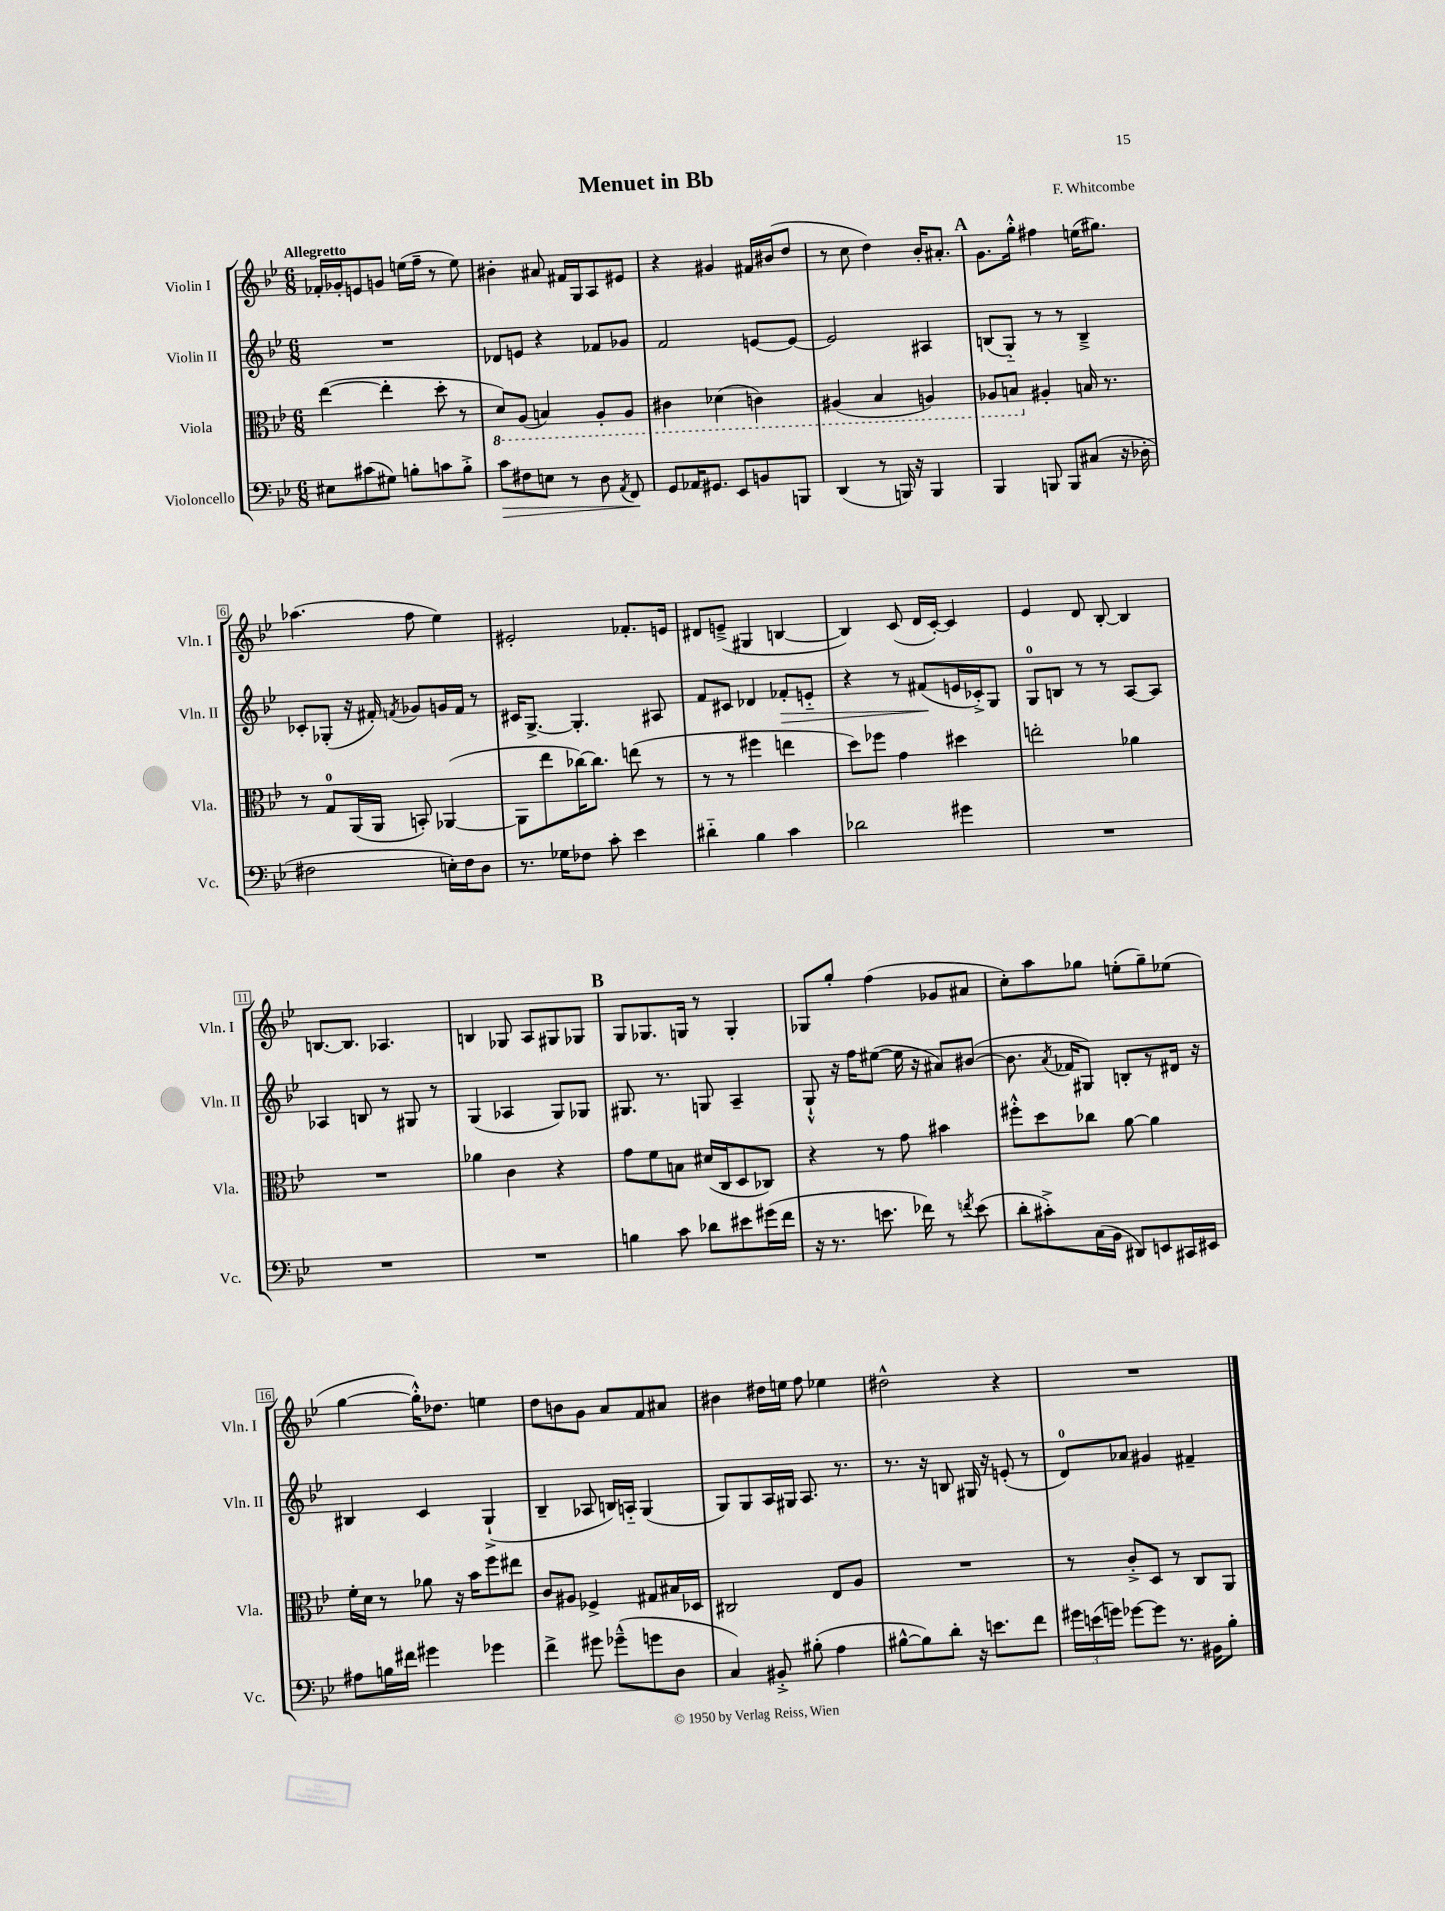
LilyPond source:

\header { title = "Menuet in Bb" composer = "F. Whitcombe" }
<<
\new StaffGroup <<
\new Staff = "s0" \with { instrumentName = "Violin I" shortInstrumentName = "Vln. I" } {
    \clef treble \key bes \major \numericTimeSignature \time 6/8 \tempo "Allegretto"
    \autoBeamOff fes'16[-. ges'16-. e'8 g'8] e''16[( f''16]-- r8 e''8) |
    bis'4-. ais'8 fis'16[ g16 a8 eis'8] |
    r4 gis'4 fis'16[ bis'16( d''8] |
    r8 c''8 d''4) bes'16[-. ais'8.]-. |
    \mark \markup { \bold "A" } g'8.[ g''16]-.-^ fis''4 e''16[( gis''8.]) |
    aes''4.( f''8 ees''4) |
    eis'2-. fes'8.[-. e'16] |
    dis'8[ e'8]--->( gis4 b4~ |
    b4) c'8( d'16[ c'16]~-.) c'4 |
    ees'4 d'8 bes8~-. bes4 |
    b8.[~ b8.] aes4. |
    b4 ges8 a8[ gis8 ges8] |
    \mark \markup { \bold "B" } g8[ ges8. g16] r8 g4-. |
    ges8[ g''8]-. f''4( ges'8[ ais'8] |
    c''8[-.) a''8 ges''8] e''8[-.( ges''8--) ees''8]( |
    g''4~ g''16[-.-^) des''8.] e''4 |
    d''8[ b'8 g'8] a'8[ f'8 ais'8] |
    bis'4 dis''16[ e''16] f''8 ees''4 |
    dis''2-^ r4 |
    R2. \bar "|." |
}
\new Staff = "s1" \with { instrumentName = "Violin II" shortInstrumentName = "Vln. II" } {
    \clef treble \key bes \major \numericTimeSignature \time 6/8
    \autoBeamOff R2. |
    des'8[ e'8] r4 fes'8[ ges'8] |
    f'2 e'8[~ e'8]~ |
    e'2 ais4 |
    \mark \markup { \bold "A" } b8[( g8]-_) r8 r8 b4---> |
    ces'8[-. ges8]-.( r16 fis'16-.) \acciaccatura { f'8 } ges'8[ g'16 f'16] r8 |
    cis'16[ g8.]~-> g4.-. ais8 |
    f'8[ cis'8] des'4 fes'8[-.\> e'8]-_ |
    r4 r8 fis'8[\!( e'16 ces'16-.->) g8] |
    g8[-0 b8] r8 r8 a8[~ a8] |
    aes4 b8 r8 gis8 r8 |
    g4( aes4 g8[) ges8] |
    \mark \markup { \bold "B" } gis8. r8. g8 a4-- |
    g8-!-^ r16 f''16[ eis''8]~( eis''16 r16 ais'8[) bis'8]~( |
    bis'8. \acciaccatura { a'8 } fes'16[ gis8]) b8[-. r8 dis'16] r16 |
    bis4 c'4 g4-!->( |
    bes4-- aes8 b16[) a16]-_ g4( |
    g8[) g8 a16 gis16] a8. r8. |
    r8. r16 b8 gis16 r16 e'8-.( r8 |
    d'8[-0) aes'8] gis'4 fis'4-- \bar "|." |
}
\new Staff = "s2" \with { instrumentName = "Viola" shortInstrumentName = "Vla." } {
    \clef alto \key bes \major \numericTimeSignature \time 6/8
    \autoBeamOff ees''4~( ees''4-. d''8-. r8 |
    \ottava #-1 d8[) a,8]( b,4) a,8[-. a,8] |
    cis4 des4( c4) |
    ais,4( bes,4 a,4) |
    \mark \markup { \bold "A" } aes,8[ b,8] \ottava #0 ais4-. b16 r8. |
    r8 g8[-0 a,16( a,16] b,8-.) aes,4~( |
    aes,8[ ees''8 ces''16~) ces''8.] e''8( r8 |
    r8 r8 fis''4 e''4 |
    d''8[) fes''8] g'4 dis''4 |
    e''2-. aes'4 |
    R2. |
    aes'4 c'4 r4 |
    \mark \markup { \bold "B" } g'8[ f'8 b8] dis'16[( c16 d8 ces8]) |
    r4 r8 g'8 bis'4 |
    fis''8[-.-^ d''8 ces''8] a'8~ a'4 |
    f'16[-. d'16] r8 aes'8 r16 bes'16[ f''8 eis''8] |
    c'8[ ais8] fes4-> gis8[ bis16 des16] |
    cis2 ees8[ a8] |
    R2. |
    r8 c'8[-.-> d8] r8 c8[ a,8] \bar "|." |
}
\new Staff = "s3" \with { instrumentName = "Violoncello" shortInstrumentName = "Vc." } {
    \clef bass \key bes \major \numericTimeSignature \time 6/8
    \autoBeamOff eis8[ cis'8( gis8]) b8[-. c'8 b8]-.-> |
    c'8[\> fis8 e8] r8 d8 \acciaccatura { a,8 } f,8\! |
    g,8[ aes,16 gis,8.] ees,8[ b,8 b,,8] |
    d,4( r8 b,,16) r16 b,,4 |
    \mark \markup { \bold "A" } bes,,4 b,,8 b,,8[ cis8]( r16 des16-. |
    fis2 e16[-.) fis16 d8] |
    r8. ges16[ fes8] c'8-. ees'4 |
    dis'4-_ bes4 c'4 |
    des'2 gis'4 |
    R2. |
    R2. |
    R2. |
    \mark \markup { \bold "B" } b4 c'8 des'8[ eis'8 gis'16( f'16] |
    r16 r8. e'8. fes'16) r8 \acciaccatura { f'8 } e'8( |
    d'8[-. cis'8-.->) c16( bes,16] dis,8[) e,8 cis,16 eis,16] |
    ais8[ b16 fis'16] gis'4 ges'4 |
    f'4-> gis'8 ges'8[---^( g'8 d8] |
    c4) bis,8-.-> bis8-.( a4 |
    bis8[~-^ bis8) d'8]-. r16 e'8.[ f'8] |
    \tuplet 3/2 { gis'16[ e'16( g'16]) } ges'8[~ ges'8] r8. bis,16[ bes8]-. \bar "|." |
}
>>
>>
\layout { \context { \Score \override BarNumber.stencil = #(make-stencil-boxer 0.1 0.3 ly:text-interface::print) } }
